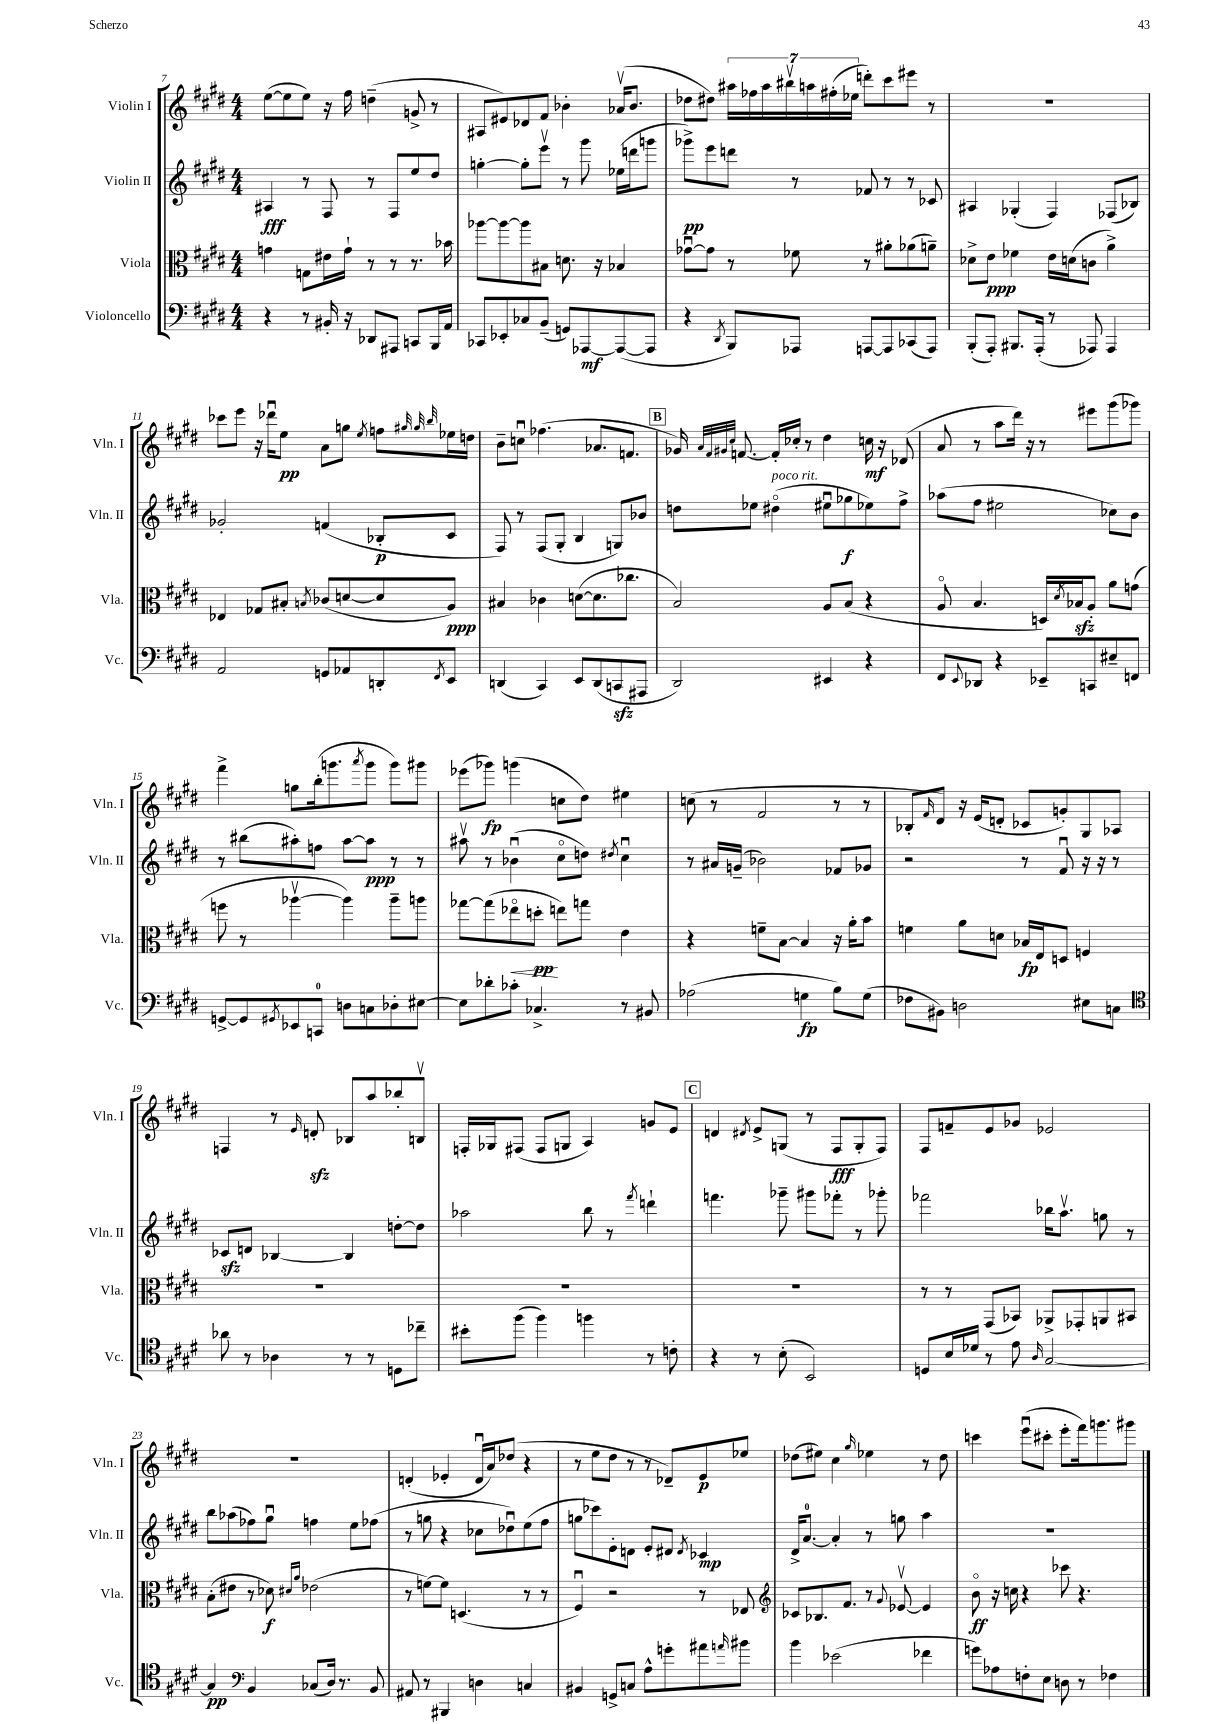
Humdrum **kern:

**kern	**dynam	**kern	**dynam	**kern	**dynam	**kern	**dynam
*part4	*part4	*part3	*part3	*part2	*part2	*part1	*part1
*staff4	*staff4	*staff3	*staff3	*staff2	*staff2	*staff1	*staff1
*I"Violoncello	*	*I"Viola	*	*I"Violin II	*	*I"Violin I	*
*I'Vc.	*	*I'Vla.	*	*I'Vln. II	*	*I'Vln. I	*
*clefF4	*	*clefC3	*	*clefG2	*	*clefG2	*
*k[f#c#g#d#]	*	*k[f#c#g#d#]	*	*k[f#c#g#d#]	*	*k[f#c#g#d#]	*
*M4/4	*	*M4/4	*	*M4/4	*	*M4/4	*
=7	=7	=7	=7	=7	=7	=7	=7
4r	.	4gn\	.	4A#X/	fff	([8ee\L	.
.	.	.	.	.	.	8ee\]	.
8r	.	8Gn\L	.	8r	.	8ee\J)	.
16BB#X'/	.	16e#X\L	.	8F#/	.	16r	.
16r	.	16g`\JJ	.	.	.	16ff#\	.
8DD-X/L	.	8r	.	8r	.	(4ddn~\	.
8AAA#X/J	.	8r	.	8F#/L	.	.	.
8CCn/L	.	8.r	.	8ee/	.	8gn^/	.
16BBB/L	.	.	.	8dd#/J	.	8r	.
16AA/JJ	.	16b-X\	.	.	.	.	.
=8	=8	=8	=8	=8	=8	=8	=8
8CC-X/L	.	[8aa-X\L	.	[4ggn'\	.	8A#X/L	.
8EE-X'/	.	8aa-\_	.	.	.	8e#X/)	.
8C-X/	.	8aa-\]	.	8gg'\L]	.	8d-X/	.
(8BB~/J	.	8B#X\J	.	8eeev\J	.	8f#/J	.
8GGn/L)	.	8.dn\	.	8r	.	4b-X'\	.
[8AAA-X/	mf	.	.	8ggg#\	.	.	.
.	.	16r	.	.	.	.	.
(8AAA-/_	.	4B-X/	.	(16ee-X\LL	.	(16a-Xv/KL	.
.	.	.	.	16dddn\J	.	8.b-/J	.
8AAA-/J]	.	.	.	8gggn\J	.	.	.
=9	=9	=9	=9	=9	=9	=9	=9
4r	.	[8g-Xu\L	.	8ggg-X^\L)	pp	8dd-X\L	.
.	.	8g-\J]	.	8eee\	.	8dd#X\J)	.
8qDD#/	.	.	.	.	.	.	.
8BBB/L)	.	8r	.	8dddn\J	.	28aa#X\LL	.
.	.	.	.	.	.	28ff-X\	.
.	.	.	.	.	.	28aa#\	.
.	.	.	.	.	.	28bb#Xv\	.
8AAA-X/J	.	8f-X\	.	8r	.	.	.
.	.	.	.	.	.	28aan\	.
.	.	.	.	.	.	(28ff#X'\	.
.	.	.	.	.	.	28ee-X\JJ	.
[8AAAn/L	.	8r	.	8f-X/	.	8dddn'\L)	.
8AAA/]	.	8a#X'\L	.	8r	.	8ccc#\	.
(8CC-X/	.	(8a-X\	.	8r	.	8eee#X\J	.
8AAA/J)	.	8an~\J)	.	8c-X/	.	8r	.
=10	=10	=10	=10	=10	=10	=10	=10
(8BBB'/L	.	8d-X^\L	.	4A#X/	.	1r	.
8AAA'/J)	.	8e\J	ppp	.	.	.	.
8.BBB#X/L	.	4f-X\	.	(4G-X'/	.	.	.
(16AAA'/Jk	.	.	.	.	.	.	.
8r	.	16e\LL	.	4F#/)	.	.	.
.	.	(16dn\J	.	.	.	.	.
8AAA-X/)	.	8cn\J	.	.	.	.	.
4AAA-/	.	4a^\)	.	(8F-X/L	.	.	.
.	.	.	.	8B-X/J)	.	.	.
!!LO:LB:g=z
=11	=11	=11	=11	=11	=11	=11	=11
2AA/	.	4E-X/	.	2g-X'/	.	8ccc-X\L	.
.	.	.	.	.	.	8eee\J	.
.	.	8G-X/L	.	.	.	16r	.
.	.	.	.	.	.	16ddd-Xu\KL	.
.	.	8B#X'/J	.	.	.	8ee\J	pp
.	.	8qBn/	.	.	.	.	.
8GGn/L	.	(8c-X/L	.	(4fn/	.	8a\L	.
8AA-X/	.	[8dn/	.	.	.	8ggn\J	.
.	.	.	.	.	.	8qee/	.
8DDn'/	.	8d/]	.	8B-X'/L	p	8ffn\L	.
.	.	.	.	.	.	32qqgg#X/	.
.	.	.	.	.	.	32qqgg#/	.
8qFF#/	.	.	.	.	.	32qqbb/	.
8EE/J	.	8A/J)	ppp	8c#/J	.	16ee-X\L	.
.	.	.	.	.	.	16ddn\JJ	.
=12	=12	=12	=12	=12	=12	=12	=12
(4DDn/	.	4B#X/	.	8F#/)	.	8b~\L	.
.	.	.	.	8r	.	8ccnu\J	.
4CC#/)	.	4c-X\	.	(8F#/L	.	(4.ff-X\	.
.	.	.	.	8G#'/J	.	.	.
8EE/L	.	([8dn\L	.	4B/	.	.	.
(8DD/	.	8.d\]	.	.	.	8.a-X/L	.
8CCnzz/	.	.	.	8Gn/L)	.	.	.
.	.	8.cc-X\J	.	.	.	8.fn/J	.
8AAA#X/J	.	.	.	8b-X/J	.	.	.
!!LO:REH:place=s1:t=B
=13	=13	=13	=13	=13	=13	=13	=13
2DD#/)	.	2B/)	.	8ddn\L	.	16g-X/)	.
.	.	.	.	.	.	32qqa/LLL	.
.	.	.	.	.	.	32qqf#/	.
.	.	.	.	.	.	32qqg#X/	.
.	.	.	.	.	.	32qqcc#/JJJ	.
.	.	.	.	.	.	[8.fn/	.
.	.	.	.	8ee-X\J	.	.	.
!	!	!	!	!LO:TX:a:i:t=poco rit.	!	!	!
.	.	.	.	(4dd#X\	.	16f'/LL]	.
.	.	.	.	.	.	16cc-X'/JJ	.
.	.	.	.	.	.	8r	.
4EE#X/	.	8A/L	.	8ee#Xu\L	.	4dd#\	.
.	.	(8B/J	.	8gg-X\	f	.	.
4r	.	4r	.	8ee-X\)	.	16ccn\	mf
.	.	.	.	.	.	16r	.
.	.	.	.	8ff#^\J	.	(8d-X/	.
=14	=14	=14	=14	=14	=14	=14	=14
8FF#/L	.	8A/	.	(8aa-X\L	.	8a/	.
8qqEE/	.	.	.	.	.	.	.
8DD-X/J	.	4.B/	.	8ff#\J	.	8r	.
4r	.	.	.	2ee#X\	.	8aa\L	.
.	.	.	.	.	.	16ddd#\Jk)	.
.	.	.	.	.	.	16r	.
8EE-X~/L	.	16Dn/LL)	.	.	.	8r	.
.	.	8qd#/	.	.	.	.	.
.	.	16B-Xzz/J	.	.	.	.	.
8CCn/	.	8A'/J	.	.	.	8eee#X\L	.
8E#X~/	.	8a\L	.	8cc-X\L)	.	(8ggg#\	.
8FFn/J	.	(8gn\J	.	8b\J	.	8ggg-X\J)	.
!!LO:LB:g=z
=15	=15	=15	=15	=15	=15	=15	=15
[8GGn^/L	.	8ffn\	.	8r	.	4fff#^\	.
8GG/]	.	8r	.	(8bb#X\L	.	.	.
8qGG#X/	.	.	.	.	.	.	.
8EE-X/	.	[4aa-Xv\	.	8aa#X'\)	.	8ggn\L	.
8CCn/J	.	.	.	8ffn\J	.	(16bb'\k	.
.	.	.	.	.	.	8.gggn\	.
8Dn\L	.	4aa-\])	.	[8aa#\L	.	.	.
.	.	.	.	.	.	8qaaa/	.
8Cn\	.	.	.	8aa#\J]	ppp	8ggg\J	.
8D-X'\	.	8aa-~\L	.	8r	.	8ggg\L)	.
[8E#X\J	.	8aan\J	.	8r	.	8ggg#X\J	.
=16	=16	=16	=16	=16	=16	=16	=16
8E#\L]	.	[8gg-X\L	.	8aa#Xv\	.	(8eee-X\L	.
8d-X'\	.	(8gg-\]	.	8r	.	8ggg-X\J)	fp
!	!	!	!LO:HP:b	!	!	!	!
8c-X'\J	.	8ee-X\	<	(4b-Xu\	.	(4gggn\	.
4.C-X^/	.	8ddn'\J	pp	.	.	.	.
.	.	8een\L)	[	8cc#\L	.	8ccn\L	.
.	.	8ggn\J	.	8ddn\J)	.	8dd#\J)	.
.	.	.	.	8qdd#X/	.	.	.
8r	.	4e\	.	4cc#u\	.	4ee#X\	.
8BB#X/	.	.	.	.	.	.	.
=17	=17	=17	=17	=17	=17	=17	=17
(2A-X\	.	4r	.	8r	.	(8ccn\	.
.	.	.	.	16a#X/LL	.	8r	.
.	.	.	.	(16gn~/JJ	.	.	.
.	.	8fn~\L	.	2b-X\)	.	2f#/	.
.	.	[8B\J	.	.	.	.	.
4Gn\	fp	4B/]	.	.	.	.	.
8B\L)	.	16r	.	8f-X/L	.	8r	.
.	.	16a'\KL	.	.	.	.	.
(8G\J	.	8b\J	.	8g-X/J	.	8r	.
=18	=18	=18	=18	=18	=18	=18	=18
8F-X\L	.	4fn\	.	2r	.	8B-X'/L	.
.	.	.	.	.	.	16qqf#/	.
8BB#X\J)	.	.	.	.	.	8d#/J)	.
2Dn\	.	8a\L	.	.	.	16r	.
.	.	.	.	.	.	(16e/KL	.
.	.	8dn\J	.	.	.	8dn'/J	.
.	.	16B-X/LL	fp	8r	.	8c-X/L	.
.	.	16E/J	.	.	.	.	.
.	.	8Dn/J	.	8f#u/	.	8gn'/)	.
8E#X\L	.	4Fn/	.	16r	.	8G#/	.
.	.	.	.	16r	.	.	.
8Cn\J	.	.	.	8r	.	8A-X/J	.
!!LO:LB:g=z
=19	=19	=19	=19	=19	=19	=19	=19
*clefC4	*	*	*	*	*	*	*
8a-X\	.	1r	.	8c-Xzz/L	.	4Fn/	.
8r	.	.	.	8dn/J	.	.	.
4A-X\	.	.	.	[4B-X/	.	8r	.
.	.	.	.	.	.	16qqe/	.
.	.	.	.	.	.	8dnzz'/	.
8r	.	.	.	4B-/]	.	8B-X/L	.
8r	.	.	.	.	.	8aa/	.
8Dn\L	.	.	.	[8ddn'\L	.	8bb-X'/	.
8cc-X~\J	.	.	.	8dd\J]	.	8Bnv/J	.
=20	=20	=20	=20	=20	=20	=20	=20
8b#X'\L	.	1r	.	2aa-X\	.	16Fn'/LL	.
.	.	.	.	.	.	16G-X/J	.
(8ff#\J	.	.	.	.	.	(8F#X/J	.
4ff#\)	.	.	.	.	.	8F#/L	.
.	.	.	.	.	.	8Gn/J	.
4ffn\	.	.	.	8bb\	.	4A/)	.
.	.	.	.	8r	.	.	.
.	.	.	.	8qfff#/	.	.	.
8r	.	.	.	4dddn`\	.	8gn/L	.
8cn'\	.	.	.	.	.	8e/J	.
!!LO:REH:place=s1:t=C
=21	=21	=21	=21	=21	=21	=21	=21
4r	.	1r	.	4.fffn\	.	4dn/	.
.	.	.	.	.	.	8qd#X/	.
8r	.	.	.	.	.	8e^/L	.
(8B'\	.	.	.	8ggg-X~\	.	(8Gn/J	.
2BB/)	.	.	.	8ggg#X\L	.	8r	.
.	.	.	.	8fff-X'\J	.	8F#/L	fff
.	.	.	.	8r	.	8G'/	.
.	.	.	.	8ggg-X'\	.	8F#/J)	.
=22	=22	=22	=22	=22	=22	=22	=22
8Dn/L	.	8r	.	2fff-X\	.	8F#/L	.
16B/L	.	8r	.	.	.	8fn~/	.
16d-X/JJ	.	.	.	.	.	.	.
8r	.	(8GG#/L	.	.	.	8e/	.
8e\	.	8BB-X/J)	.	.	.	8g-X/J	.
16qqA/	.	.	.	.	.	.	.
[2G#/	.	8AA-X^/L	.	16bb-X\KL	.	2e-X/	.
.	.	.	.	8.aav\J	.	.	.
.	.	8GG-X'/	.	.	.	.	.
.	.	8AAn/	.	8ggn\	.	.	.
.	.	8BB#X/J	.	8r	.	.	.
!!LO:LB:g=z
=23	=23	=23	=23	=23	=23	=23	=23
4G#/]	pp	(8B'\L	.	8bb\L	.	1r	.
.	.	8e#X\J	.	(8aa-X\	.	.	.
*clefF4	*	*	*	*	*	*	*
4BB/	.	8r	.	8ff-X\)	.	.	.
.	.	8d-X\)	f	8gg#u\J	.	.	.
.	.	16qqd#X/LL	.	.	.	.	.
.	.	16qqa/JJ	.	.	.	.	.
(8C-X/L	.	(2e-X\	.	4ffn\	.	.	.
16D#/Jk)	.	.	.	.	.	.	.
8.r	.	.	.	.	.	.	.
.	.	.	.	8ee\L	.	.	.
8BB/	.	.	.	(8ff-X\J	.	.	.
=24	=24	=24	=24	=24	=24	=24	=24
8AA#X/	.	8r	.	8r	.	(4dn'/	.
8r	.	[8fn\L)	.	8ggn\	.	.	.
4BBB#X/	.	8f\J]	.	4r	.	4e-X'/	.
.	.	(4.Dn/	.	.	.	.	.
4Dn\	.	.	.	8cc-X\L	.	16du/LL	.
.	.	.	.	.	.	16a/J)	.
.	.	.	.	8dd-Xu\)	.	(8dd-X/J	.
4Cn/	.	8r	.	(8ee\	.	4r	.
.	.	8r	.	8ff#\J	.	.	.
=25	=25	=25	=25	=25	=25	=25	=25
4BB#X/	.	4F#u/)	.	8ggn\L	.	8r	.
.	.	.	.	8ccc-X\)	.	8ee\L	.
8GGn^/L	.	2r	.	8e'\	.	8dd#\J	.
8Cn/J	.	.	.	8dn\J	.	8r	.
8A^^\L	.	.	.	8e'/L	.	8r	.
8gn'\	.	.	.	8d#X/J	.	8d-X~/L)	.
.	.	.	.	8qd#/	.	.	.
8a#X\	.	8r	.	4c-X/	mp	8e/	p
16qqan/	.	.	.	.	.	.	.
8b#X\J	.	8E-X/	.	.	.	8ee-X/J	.
=26	=26	=26	=26	=26	=26	=26	=26
*	*	*clefG2	*	*	*	*	*
4b\	.	8c-X/L	.	16d#^/KL	.	(8dd-X\L	.
.	.	.	.	[8.a/J	.	.	.
.	.	8.B-X/	.	.	.	8ee#X\J)	.
(2e-X\	.	.	.	4a'/]	.	4cc#\	.
.	.	8.f#/J	.	.	.	.	.
.	.	.	.	.	.	16qqgg#/	.
.	.	8r	.	8r	.	4ee-X\	.
.	.	8qqg#/	.	.	.	.	.
.	.	[8e-Xv/	.	8ggn\	.	.	.
4f-X\	.	4e-/]	.	4aa\	.	8r	.
.	.	.	.	.	.	8dd-\	.
=27	=27	=27	=27	=27	=27	=27	=27
8gn\L)	.	8b\	ff	1r	.	4cccn\	.
8A-X\	.	16r	.	.	.	.	.
.	.	16ccn\	.	.	.	.	.
8Fn'\	.	4r	.	.	.	(8eeeu\L	.
8E\J	.	.	.	.	.	8ccc#X'\J	.
8Dn\	.	8ccc-X\	.	.	.	8eee'\L	.
8r	.	4.r	.	.	.	16fff#\k)	.
.	.	.	.	.	.	8.gggn\	.
4F-X\	.	.	.	.	.	.	.
.	.	.	.	.	.	8ggg#X\J	.
==	==	==	==	==	==	==	==
*-	*-	*-	*-	*-	*-	*-	*-
